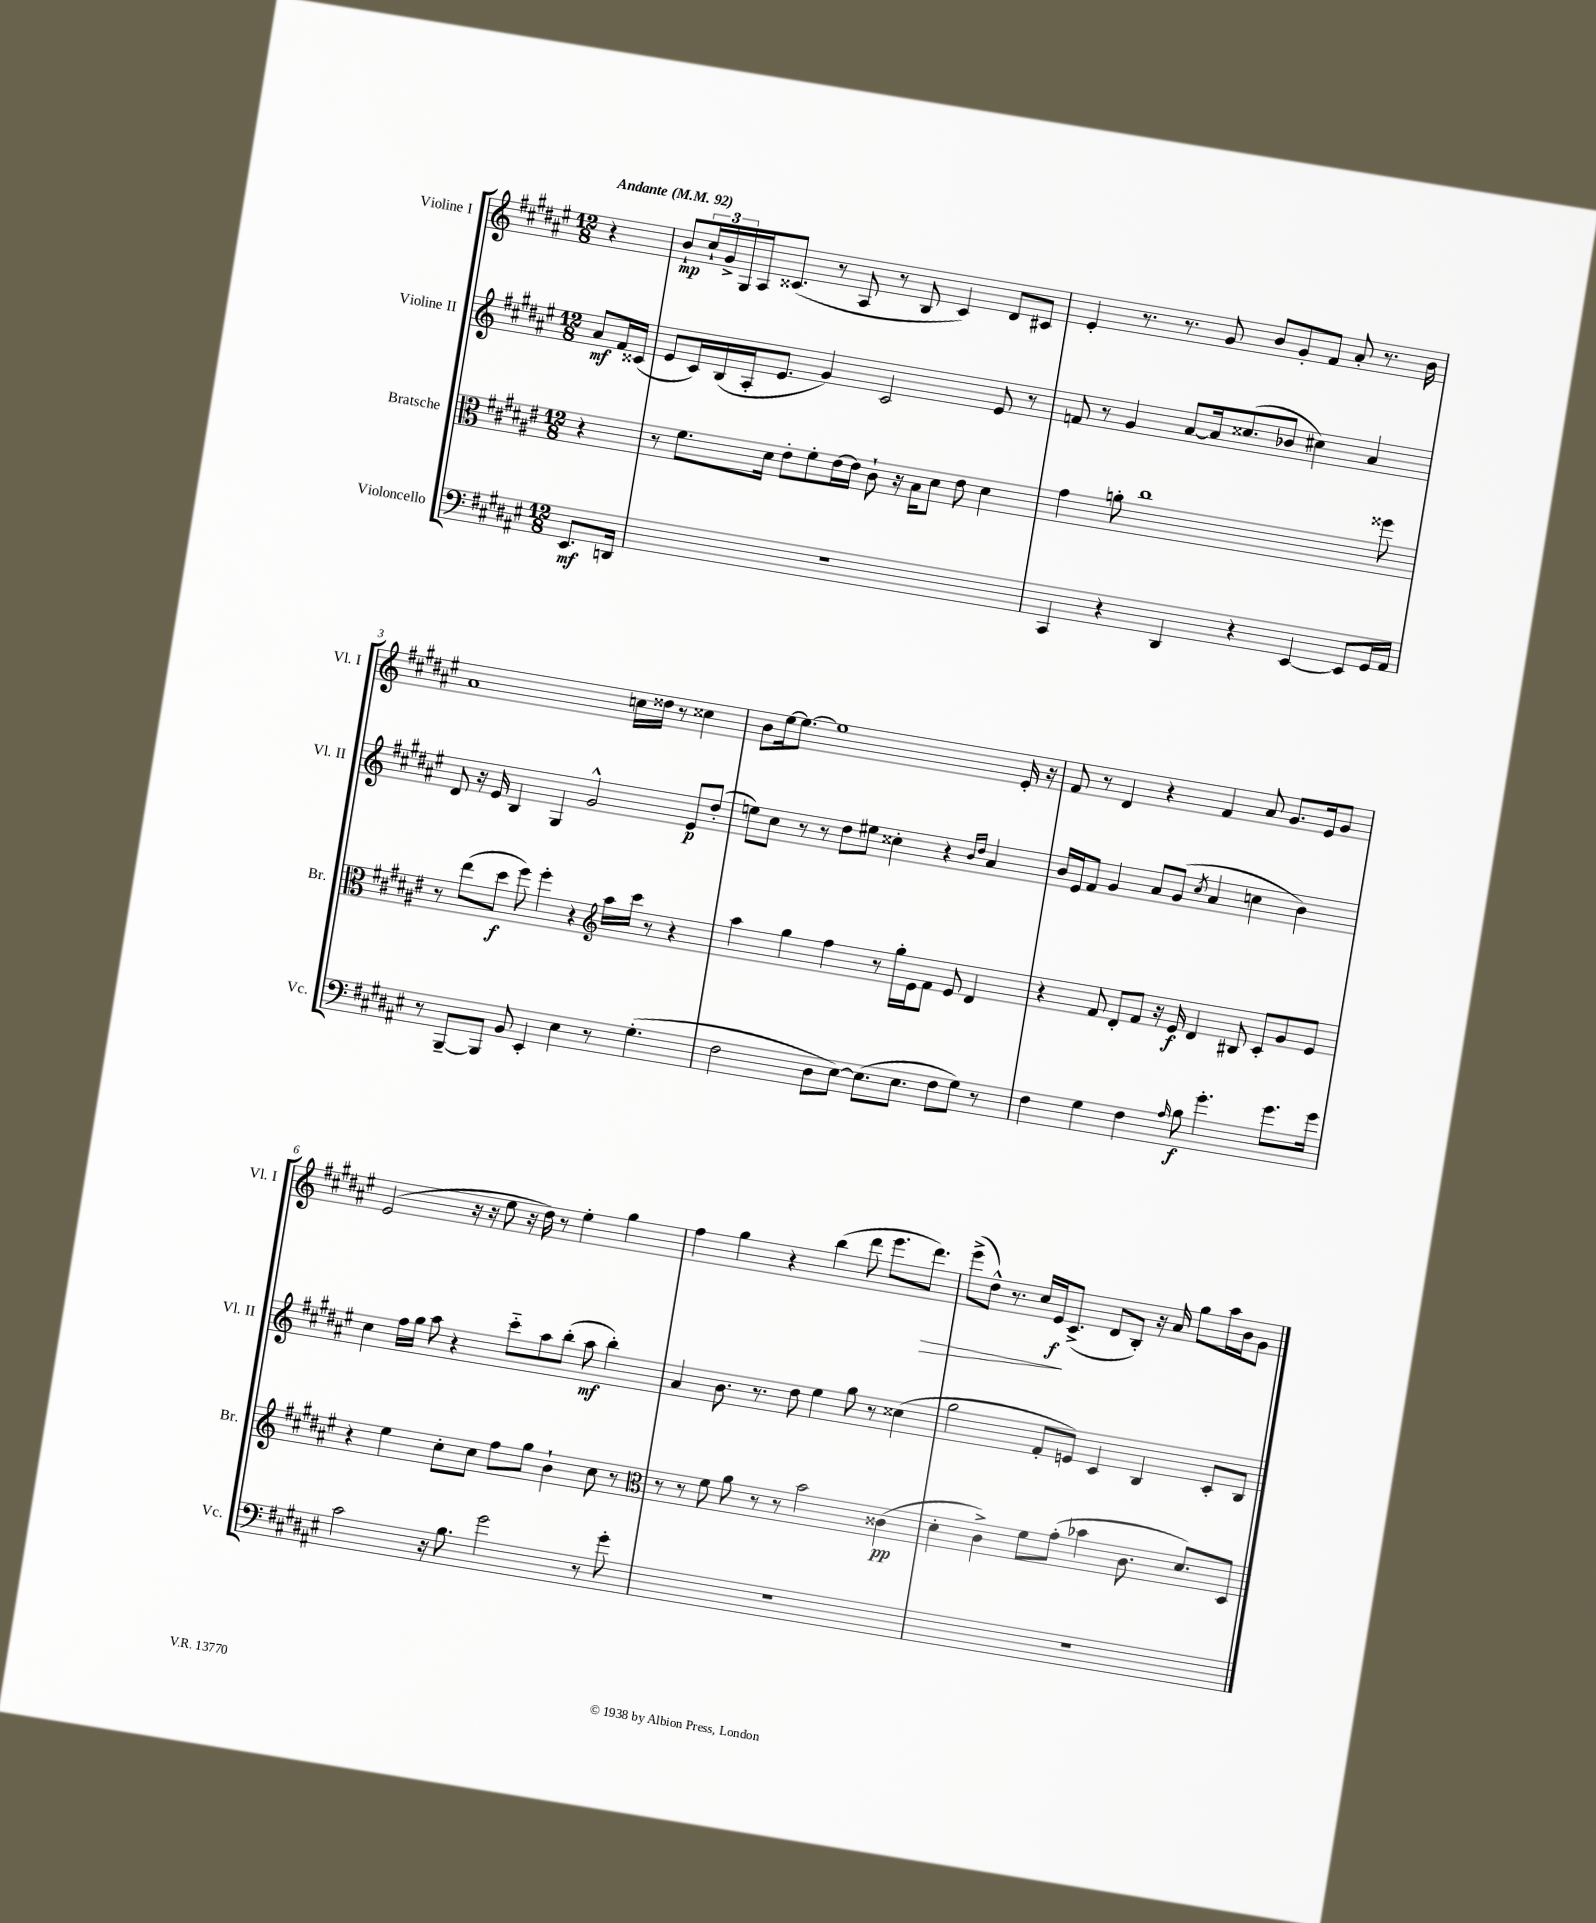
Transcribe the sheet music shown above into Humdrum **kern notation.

**kern	**kern	**kern	**kern
*staff4	*staff3	*staff2	*staff1
*clefF4	*clefC3	*clefG2	*clefG2
*k[f#c#g#d#a#e#]	*k[f#c#g#d#a#e#]	*k[f#c#g#d#a#e#]	*k[f#c#g#d#a#e#]
*M12/8	*M12/8	*M12/8	*M12/8
*MM92	*MM92	*MM92	*MM92
8.EE#/L	4r	8a#/L	4r
.	.	16f#/L	.
16DD/Jk	.	(16c##/JJ	.
=	=	=	=
1.r	8r	8e#/L	8b`/L
.	8.f#\L	16c#/L)	24cc#`/L
.	.	.	24g#^/
.	.	(16B/	.
.	.	.	24G#/
.	.	16A#'/J	16A#/J
.	16d#\Jk	8.e#/J	(8.c##/J
.	8e#'\L	.	.
.	8f#'\	4g#/)	8r
.	[16e#\L	.	8A#/
.	16e#\]JJ	.	.
.	8c#`\	2c#/	8r
.	16r	.	8B/
.	16B\LK	.	.
.	8d#\J	.	4c##/)
.	8e#\	.	.
.	4d#\	8e#/	8d#/L
.	.	8r	8c#/J
=	=	=	=
4CC#/	4g#\	8f/	4e#'/
.	.	8r	.
4r	8a'\	4g#/	8.r
.	1cc#	.	.
.	.	.	8.r
4DD#/	.	[8a#/L	.
.	.	16a#/]k	8g#/
.	.	(8.cc##/	.
4r	.	.	8b/L
.	.	8b-/J	8g#'/
[4EE#/	.	4cc#\)	8f#/J
.	.	.	8a#'/
8EE#/]L	.	4a#/	8.r
16GG#/L	8ff##\	.	.
16AA#/JJ	.	.	16b\
=	=	=	=
8r	8r	8d#/	1a#
[8BBB~/L	(8ee#\L	16r	.
.	.	16e#/	.
8BBB/]J	8dd#\J	4B/	.
8BB/	8ff#\)	.	.
4EE#'/	4ff#'\	4G#/	.
4E#\	4r	2g#^^/	.
*	*clefG2	*	*
8r	16aa#\LL	.	16cc\LL
.	16ccc#\JJ	.	16dd##\JJ
(4.G#'\	8r	.	8r
.	4r	8e#/L	4cc##\
.	.	(8dd#'/J	.
=	=	=	=
2F#\	4aa#\	8ee\L)	8b\L
.	.	8cc#\J	[16ee#\k
.	.	.	8.ee#\_J
.	4gg#\	8r	.
.	.	8r	1ee#]
8D#\L	4ff#\	8dd#\L	.
[8E#\J)	.	8ee#\J	.
(8.E#\]L	8r	4cc##'\	.
.	16gg#'\LL	.	.
8.E#\J	16e#\J	.	.
.	8f#\J	4r	.
8F#\L	8e#/	.	.
.	.	16qqb/LL	.
.	.	16qqdd#/JJ	.
8G#\J)	4d#/	4a#/	.
8r	.	.	16e#'/
.	.	.	16r
=	=	=	=
4F#\	4r	16b/LL	8f#/
.	.	16e#/J	.
.	.	8f#/J	8r
4G#\	8f#/	4g#/	4d#/
.	8d#'/L	.	.
4F#\	8f#/J	8a#/L	4r
.	16r	(8g#/J	.
.	16e#/	.	.
16qqA#/	.	8qcc#/	.
8B\	4d#/	4a#/	4f#/
4.g#'\	.	.	.
.	8B#/	4cc\	8a#/
.	8c#'/L	.	8.g#/L
8.g#\L	8g#/	4b\)	.
.	.	.	16e#/k
.	8e#/J	.	8g#/J
16g#\Jk	.	.	.
=	=	=	=
2c#\	4r	4cc#\	(2e#/
.	4ee#\	16ff#\LL	.
.	.	16gg#\JJ	.
.	.	8aa#\	.
16r	8cc#'\L	4r	16r
8.B\	.	.	16r
.	8cc#\J	.	8ee#\
2g#\	8ff#\L	8ccc#'~\L	16r
.	.	.	16dd#\)
.	8gg#\J	8aa#\	8r
.	4b`\	(8bb'\J	4ee#'\
.	.	8aa#\	.
8r	8cc#\	4bb'\)	4gg#\
8g#'\	8r	.	.
=	=	=	=
*	*clefC3	*	*
1.r	8r	4a#/	4ff#\
.	8r	.	.
.	8f#\	8.b\	4gg#\
.	8a#\	.	.
.	.	8.r	.
.	8r	.	4r
.	8r	8dd#\	.
.	2b\	4ee#\	(4bb\
.	.	8gg#\	8ddd#\
.	.	8r	8.eee#\L
.	(4c##\	(4cc##\	.
.	.	.	8.ddd#\J)
=	=	=	=
1.r	4d#'\	2gg#\	(8eee#^\L
.	.	.	8dd#^^\J)
.	4c#^\)	.	8.r
.	.	.	16cc#/LL
.	8f#\L	8f#'/L	16e#/J
.	.	.	(8.c#^/J
.	(8g#'\J	8e/J)	.
.	4b-\	4c#/	8d#/L
.	.	.	8B'/J)
.	8.c#\	4B/	16r
.	.	.	16a#/
.	.	.	8gg#\L
.	8.d#/L)	.	.
.	.	8c#'/L	16aa#\L
.	.	.	16b\J
.	8D#/J	8B/J	8g#\J
==	==	==	==
*-	*-	*-	*-
